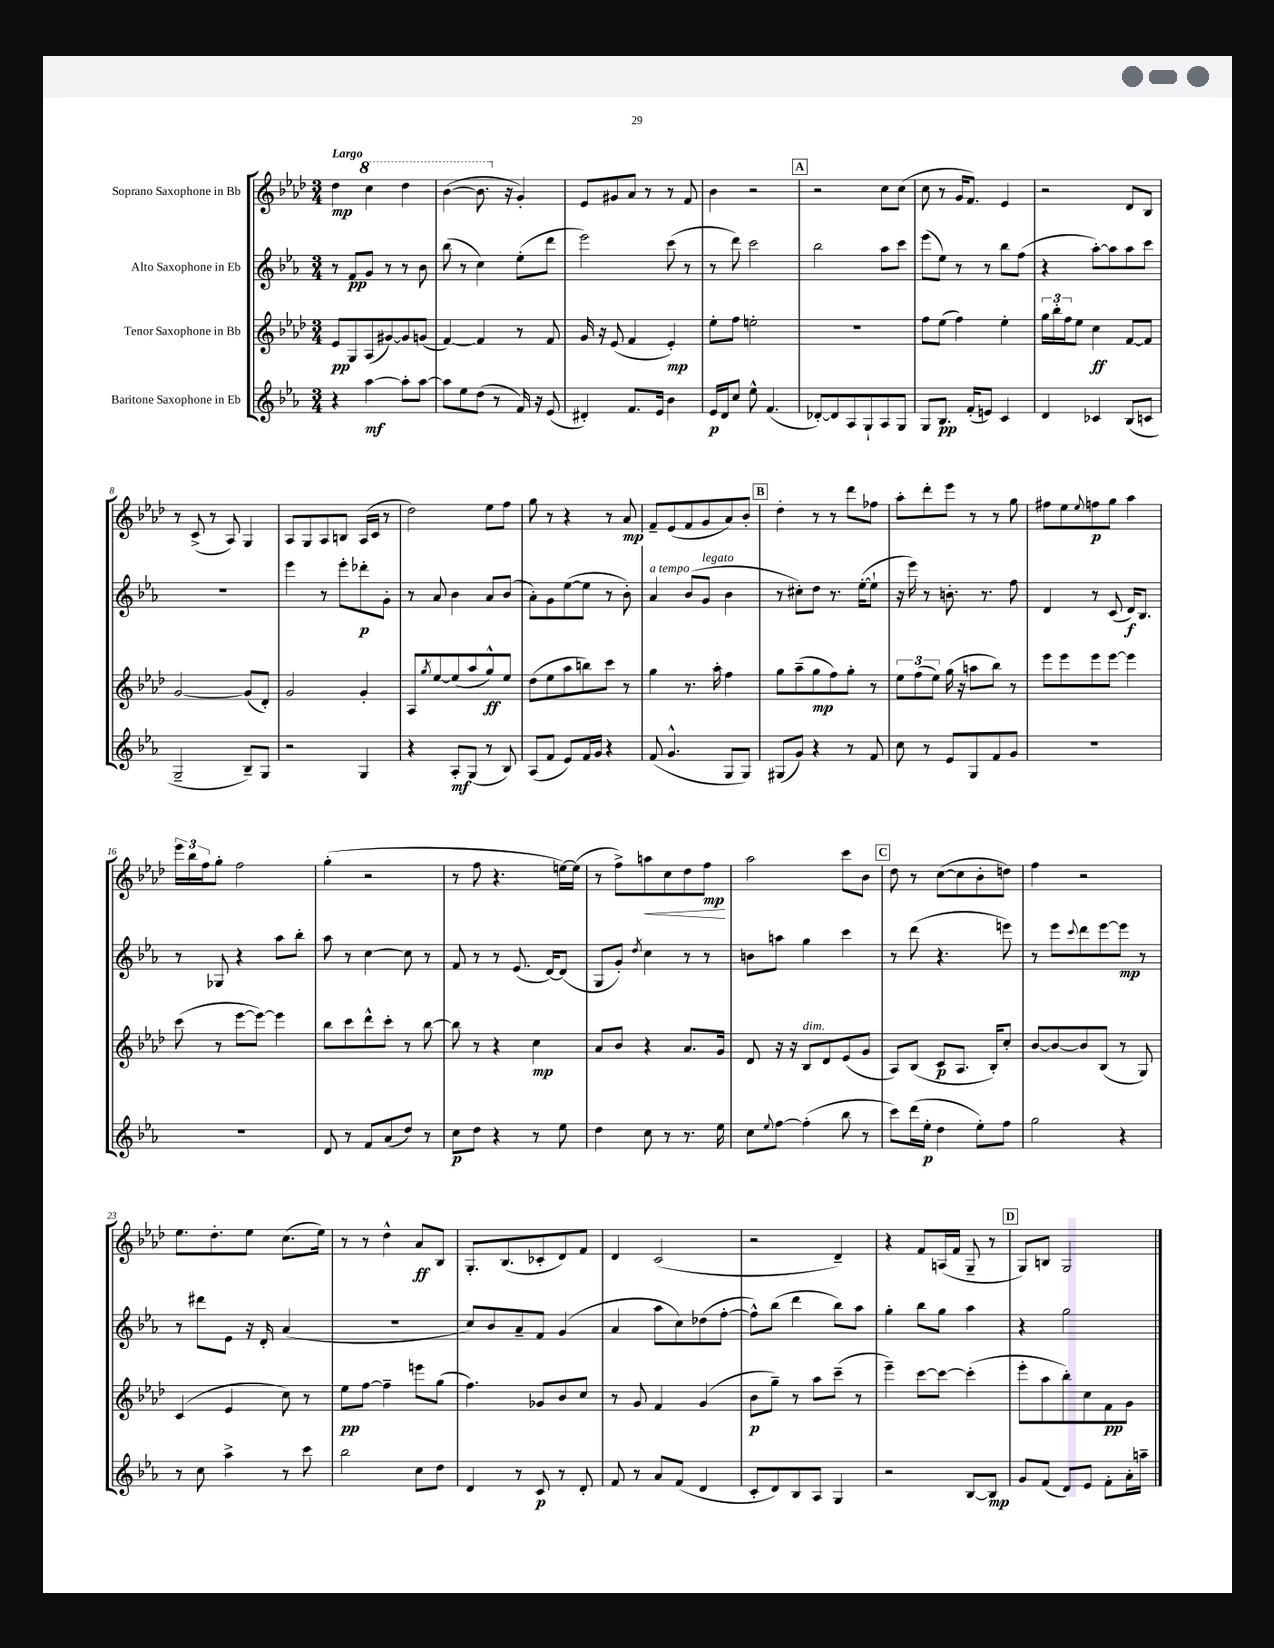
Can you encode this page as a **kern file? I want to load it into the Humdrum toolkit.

**kern	**dynam	**kern	**dynam	**kern	**dynam	**kern	**dynam
*part4	*part4	*part3	*part3	*part2	*part2	*part1	*part1
*staff4	*staff4	*staff3	*staff3	*staff2	*staff2	*staff1	*staff1
*I"Baritone Saxophone in Eb	*	*I"Tenor Saxophone in Bb	*	*I"Alto Saxophone in Eb	*	*I"Soprano Saxophone in Bb	*
*clefG2	*	*clefG2	*	*clefG2	*	*clefG2	*
*k[b-e-a-]	*	*k[b-e-a-d-]	*	*k[b-e-a-]	*	*k[b-e-a-d-]	*
*M3/4	*	*M3/4	*	*M3/4	*	*M3/4	*
=1	=1	=1	=1	=1	=1	=1	=1
!	!	!	!	!	!	!LO:TX:a:B:t=Largo	!
4r	.	8e-/L	pp	8r	.	4dd-\	mp
.	.	8G/	.	8f/L	pp	.	.
*	*	*	*	*	*	*8va	*
[4aa-\	mf	(8A-/	.	8g/J	.	4ccc\	.
.	.	[8g#X/)	.	8r	.	.	.
8aa-'\L]	.	8g#/]	.	8r	.	4ddd-\	.
[8aa-\J	.	(8gn/J	.	8b-\	.	.	.
=2	=2	=2	=2	=2	=2	=2	=2
8aa-\L]	.	[4f/)	.	(8bb-\	.	([4bb-\	.
8ee-\	.	.	.	8r	.	.	.
(8dd\J	.	4f/]	.	4cc\)	.	8.bb-\]	.
8r	.	.	.	.	.	.	.
*	*	*	*	*	*	*X8va	*
.	.	.	.	.	.	16r	.
16f/)	.	8r	.	(8ee-'\L	.	4g'/)	.
16r	.	.	.	.	.	.	.
(8e-/	.	8f/	.	8ddd\J	.	.	.
=3	=3	=3	=3	=3	=3	=3	=3
4d#X'/)	.	16g/	.	2eee-\)	.	8e-/L	.
.	.	16r	.	.	.	.	.
.	.	(8e-/	.	.	.	8g#X/	.
8.f/L	.	4f/	.	.	.	8a-/J	.
.	.	.	.	.	.	8r	.
16e-/Jk	.	.	.	.	.	.	.
4b-\	.	4e-'/)	mp	(8ccc\	.	8r	.
.	.	.	.	8r	.	8f/	.
=4	=4	=4	=4	=4	=4	=4	=4
16e-/LL	p	8ee-'\L	.	8r	.	4b-\	.
16d/J	.	.	.	.	.	.	.
8cc/J	.	8ff\J	.	8ddd\)	.	.	.
8ee-^^\	.	2een'\	.	2ccc\	.	2r	.
(4.f/	.	.	.	.	.	.	.
!!LO:REH:place=s1:t=A
=5	=5	=5	=5	=5	=5	=5	=5
[8d-X'/L)	.	2.r	.	2bb-\	.	2r	.
8d-/]	.	.	.	.	.	.	.
8A-/	.	.	.	.	.	.	.
8G`/	.	.	.	.	.	.	.
8A-/	.	.	.	8aa-\L	.	8cc\L	.
8G/J	.	.	.	8ccc\J	.	(8cc\J	.
=6	=6	=6	=6	=6	=6	=6	=6
8G/L	.	8ff\L	.	(8eee-\L	.	8cc\	.
8.B-/J	pp	(8ee-\J	.	8ee-\J)	.	8r	.
.	.	4ff\)	.	8r	.	16g/KL	.
(16f'/KL	.	.	.	.	.	8.f/J)	.
8en/J)	.	.	.	8r	.	.	.
4c/	.	4ee-'\	.	8bb-\L	.	4e-/	.
.	.	.	.	(8ff\J	.	.	.
=7	=7	=7	=7	=7	=7	=7	=7
4d/	.	24gg\LL	.	4r	.	2r	.
.	.	24bb-'\	.	.	.	.	.
.	.	24ff\J	.	.	.	.	.
.	.	8ee-\J	.	.	.	.	.
4c-X/	.	4cc\	ff	[8aa-'\L)	.	.	.
.	.	.	.	8aa-\]	.	.	.
(8B-/L	.	[8f/L	.	8aa-\	.	8d-/L	.
8cn/J	.	8f/J]	.	8ccc\J	.	8B-/J	.
!!LO:LB:g=z
=8	=8	=8	=8	=8	=8	=8	=8
2G~/	.	[2g/	.	2.r	.	8r	.
.	.	.	.	.	.	(8c^/	.
.	.	.	.	.	.	8r	.
.	.	.	.	.	.	8A-/)	.
8B-~/L)	.	(8g/L]	.	.	.	4G/	.
8G/J	.	8d-'/J)	.	.	.	.	.
=9	=9	=9	=9	=9	=9	=9	=9
2r	.	2g/	.	4eee-\	.	8A-/L	.
.	.	.	.	.	.	8G/	.
.	.	.	.	8r	.	8A-/	.
.	.	.	.	8eee-'\L	.	8Bn/J	.
4G/	.	4g'/	.	8ddd-X'\	p	(16A-/LL	.
.	.	.	.	.	.	16c/JJ	.
.	.	.	.	8g'\J	.	8r	.
=10	=10	=10	=10	=10	=10	=10	=10
4r	.	8A-/L	.	8r	.	2dd-\)	.
.	.	8qgg/	.	.	.	.	.
.	.	[8ee-/	.	8a-/	.	.	.
8A-'/L	mf	(8ee-/]	.	4b-\	.	.	.
(8G/J	.	8aa-/	.	.	.	.	.
8r	.	8gg^^/)	ff	8a-/L	.	8ee-\L	.
8B-/)	.	8ee-/J	.	(8b-/J	.	8ff\J	.
=11	=11	=11	=11	=11	=11	=11	=11
(8A-/L	.	(8dd-\L	.	8a-'\L)	.	8gg\	.
8f/J	.	8ee-\	.	8g\	.	8r	.
8e-/L)	.	8aa-\	.	([8ee-\	.	4r	.
16f/L	.	8bbn\)	.	8ee-\J]	.	.	.
16g/JJ	.	.	.	.	.	.	.
4r	.	8ccc\J	.	8r	.	8r	.
.	.	8r	.	8b-'\)	.	8a-/	mp
=12	=12	=12	=12	=12	=12	=12	=12
!	!	!	!	!LO:TX:a:i:t=a tempo	!	!	!
(8f/	.	4gg\	.	4a-/	.	8f~/L	.
4.g^^/	.	.	.	.	.	(8e-/	.
.	.	8.r	.	(8b-/L	.	8f/	.
!	!	!	!	!LO:TX:a:i:t=legato	!	!	!
.	.	.	.	8g/J	.	8g/	.
.	.	16aa-'\	.	.	.	.	.
8G/L	.	4ff\	.	4b-\	.	8a-/)	.
8G/J)	.	.	.	.	.	8b-'/J	.
!!LO:REH:place=s1:t=B
=13	=13	=13	=13	=13	=13	=13	=13
(8G#X/L	.	8gg\L	.	8r	.	4dd-'\	.
8g/J)	.	(8aa-~\	.	8cc#X'\L)	.	.	.
4r	.	8gg\	mp	8dd\J	.	8r	.
.	.	8ff\)	.	8.r	.	8r	.
8r	.	8gg'\J	.	.	.	8ddd-\L	.
.	.	.	.	([16ee-'\KL	.	.	.
8f/	.	8r	.	8ee-`\J]	.	8ff-X\J	.
=14	=14	=14	=14	=14	=14	=14	=14
8cc\	.	12ee-\L	.	16r	.	8aa-'\L	.
.	.	.	.	16eee-\)	.	.	.
.	.	(12ff\	.	.	.	.	.
8r	.	.	.	8r	.	8ddd-'\	.
.	.	12ee-\J)	.	.	.	.	.
8e-/L	.	(16gg\	.	8.bn'\	.	8eee-\J	.
.	.	16r	.	.	.	.	.
8G/	.	8aan\L	.	.	.	8r	.
.	.	.	.	8.r	.	.	.
8f/	.	8bb-\J)	.	.	.	8r	.
8g/J	.	8r	.	8ff\	.	8gg\	.
=15	=15	=15	=15	=15	=15	=15	=15
2.r	.	8eee-\L	.	4d/	.	8ff#X\L	.
.	.	8eee-\	.	.	.	8ee-\	.
.	.	.	.	.	.	8qqee-/	.
.	.	8eee-\	.	8r	.	8ffn\	p
.	.	[8eee-\J	.	(8c/	.	8gg\J	.
.	.	4eee-\]	.	16d/KL)	f	4aa-\	.
.	.	.	.	8.B-/J	.	.	.
!!LO:LB:g=z
=16	=16	=16	=16	=16	=16	=16	=16
2.r	.	(8ccc\	.	8r	.	24eee-\LL	.
.	.	.	.	.	.	24bb-\	.
.	.	.	.	.	.	24ff\J	.
.	.	8r	.	8G-X/	.	8gg'\J	.
.	.	[8eee-\L	.	4r	.	2ff\	.
.	.	8eee-\J_)	.	.	.	.	.
.	.	4eee-\]	.	8aa-\L	.	.	.
.	.	.	.	8bb-'\J	.	.	.
=17	=17	=17	=17	=17	=17	=17	=17
8d/	.	8bb-\L	.	8aa-\	.	(4gg'\	.
8r	.	8ccc\	.	8r	.	.	.
8f/L	.	8ddd-^^\	.	[4cc\	.	2r	.
(8a-/	.	8ccc'\J	.	.	.	.	.
8dd/J)	.	8r	.	8cc\]	.	.	.
8r	.	[8bb-\	.	8r	.	.	.
=18	=18	=18	=18	=18	=18	=18	=18
8cc\L	p	8bb-\]	.	8f/	.	8r	.
8dd\J	.	8r	.	8r	.	8ff\	.
4r	.	4r	.	8r	.	4.r	.
.	.	.	.	(8.e-/	.	.	.
8r	.	4cc\	mp	.	.	.	.
.	.	.	.	[16d/KL)	.	.	.
8ee-\	.	.	.	(8d/J]	.	[16een\LL)	.
.	.	.	.	.	.	(16ee\JJ]	.
=19	=19	=19	=19	=19	=19	=19	=19
4dd\	.	8a-/L	.	8G/L	.	8r	.
.	.	8b-/J	.	8g'/J)	.	8ff^\L)	.
.	.	.	.	8qdd/	.	.	.
!	!	!	!	!	!	!	!LO:HP:b
8cc\	.	4r	.	4cc\	.	8aan\	<
8r	.	.	.	.	.	8cc\	.
8.r	.	8.a-/L	.	8r	.	8dd-\	.
.	.	.	.	8r	.	8ff\J	mp
16ee-\	.	16g/Jk	.	.	.	.	.
.	.	.	.	.	.	.	[
=20	=20	=20	=20	=20	=20	=20	=20
8cc\L	.	8d-/	.	8bn\L	.	2aa-\	.
8qqee-/	.	.	.	.	.	.	.
[8ff\J	.	16r	.	8aan\J	.	.	.
.	.	16r	.	.	.	.	.
!	!	!LO:TX:a:i:t=dim.	!	!	!	!	!
(4ff'\]	.	8B-/L	.	4gg\	.	.	.
.	.	8d-/	.	.	.	.	.
8bb-\	.	(8e-/	.	4ccc\	.	8ccc\L	.
8r	.	8g/J	.	.	.	8b-\J	.
!!LO:REH:place=s1:t=C
=21	=21	=21	=21	=21	=21	=21	=21
8ccc\L)	.	8A-/L)	.	8r	.	8dd-\	.
(16ddd\L	.	(8B-/J	.	(8ddd\	.	8r	.
16ee-'\JJ	p	.	.	.	.	.	.
4dd\	.	8c/L	p	4.r	.	([8cc\L	.
.	.	8.A-/J	.	.	.	8cc\]	.
8ee-'\L)	.	.	.	.	.	8b-'\	.
.	.	16B-'/KL)	.	.	.	.	.
8ff\J	.	8cc'/J	.	8eeen\)	.	8ddn\J)	.
=22	=22	=22	=22	=22	=22	=22	=22
2gg\	.	[8b-/L	.	8r	.	4ff\	.
.	.	8b-/_	.	8eee-\L	.	.	.
.	.	.	.	8qqccc/	.	.	.
.	.	8b-/]	.	8ddd\	.	2r	.
.	.	(8B-/J	.	[8eee-\	.	.	.
4r	.	8r	.	8eee-\J]	mp	.	.
.	.	8G/)	.	8r	.	.	.
!!LO:LB:g=z
=23	=23	=23	=23	=23	=23	=23	=23
8r	.	(4c/	.	8r	.	8.ee-\L	.
8cc\	.	.	.	8ddd#X\L	.	.	.
.	.	.	.	.	.	8.dd-'\	.
4aa-^\	.	4e-/	.	8e-\J	.	.	.
.	.	.	.	16r	.	8ee-\J	.
.	.	.	.	16d'/	.	.	.
8r	.	8cc\)	.	(4a-/	.	(8.cc\L	.
8ccc\	.	8r	.	.	.	.	.
.	.	.	.	.	.	16ee-\Jk)	.
=24	=24	=24	=24	=24	=24	=24	=24
2bb-\	.	8ee-\L	pp	2.r	.	8r	.
.	.	[8ff\J	.	.	.	8r	.
.	.	4ff~\]	.	.	.	4dd-^^\	.
8cc\L	.	8eeen\L	.	.	.	8a-/L	ff
8dd\J	.	(8gg\J	.	.	.	8B-/J	.
=25	=25	=25	=25	=25	=25	=25	=25
4d/	.	4.ff\)	.	8cc/L)	.	8.G'/L	.
.	.	.	.	8b-/	.	.	.
.	.	.	.	.	.	(8.B-/	.
8r	.	.	.	8a-~/	.	.	.
8c/	p	8g-X/L	.	8f/J	.	8c-X'/	.
8r	.	8b-/	.	(4g/	.	8d-/)	.
8d'/	.	8cc/J	.	.	.	8f/J	.
=26	=26	=26	=26	=26	=26	=26	=26
8f/	.	8r	.	4a-/	.	4d-/	.
8r	.	8g/	.	.	.	.	.
8a-/L	.	4f/	.	8aa-\L	.	(2c/	.
(8f/J	.	.	.	8cc\)	.	.	.
4d/	.	(4g/	.	(8dd-X\	.	.	.
.	.	.	.	[8ff'\J	.	.	.
=27	=27	=27	=27	=27	=27	=27	=27
8c'/L	.	8b-\L	p	8ff^^\L])	.	2r	.
8d/)	.	8gg~\J)	.	(8bb-\J	.	.	.
8B-/	.	8r	.	4ddd\	.	.	.
8A-/J	.	8aa-\L	.	.	.	.	.
4G/	.	(8ccc~\J	.	8bb-\L)	.	4d-~/)	.
.	.	8r	.	8aa-\J	.	.	.
=28	=28	=28	=28	=28	=28	=28	=28
2r	.	4eee-~\)	.	4gg'\	.	4r	.
.	.	[8ccc\L	.	8bb-\L	.	8f/L	.
.	.	8ccc\J_	.	8gg\J	.	(16An/L	.
.	.	.	.	.	.	16f/JJ	.
[8B-/L	.	(4ccc'\]	.	4aa-\	.	8G~/	.
8B-/J]	mp	.	.	.	.	8r	.
!!LO:REH:place=s1:t=D
=29	=29	=29	=29	=29	=29	=29	=29
8g/L	.	8eee-'\L	.	4r	.	8G/L)	.
(8f/J	.	8aa-\	.	.	.	8Bn/J	.
8d/L)	.	8bb-'\)	.	2gg\	.	2G/	.
8e-/J	.	8cc\	.	.	.	.	.
8f'\L	.	8f\	pp	.	.	.	.
16a-'\L	.	8g\J	.	.	.	.	.
16aan~\JJ	.	.	.	.	.	.	.
==	==	==	==	==	==	==	==
*-	*-	*-	*-	*-	*-	*-	*-
